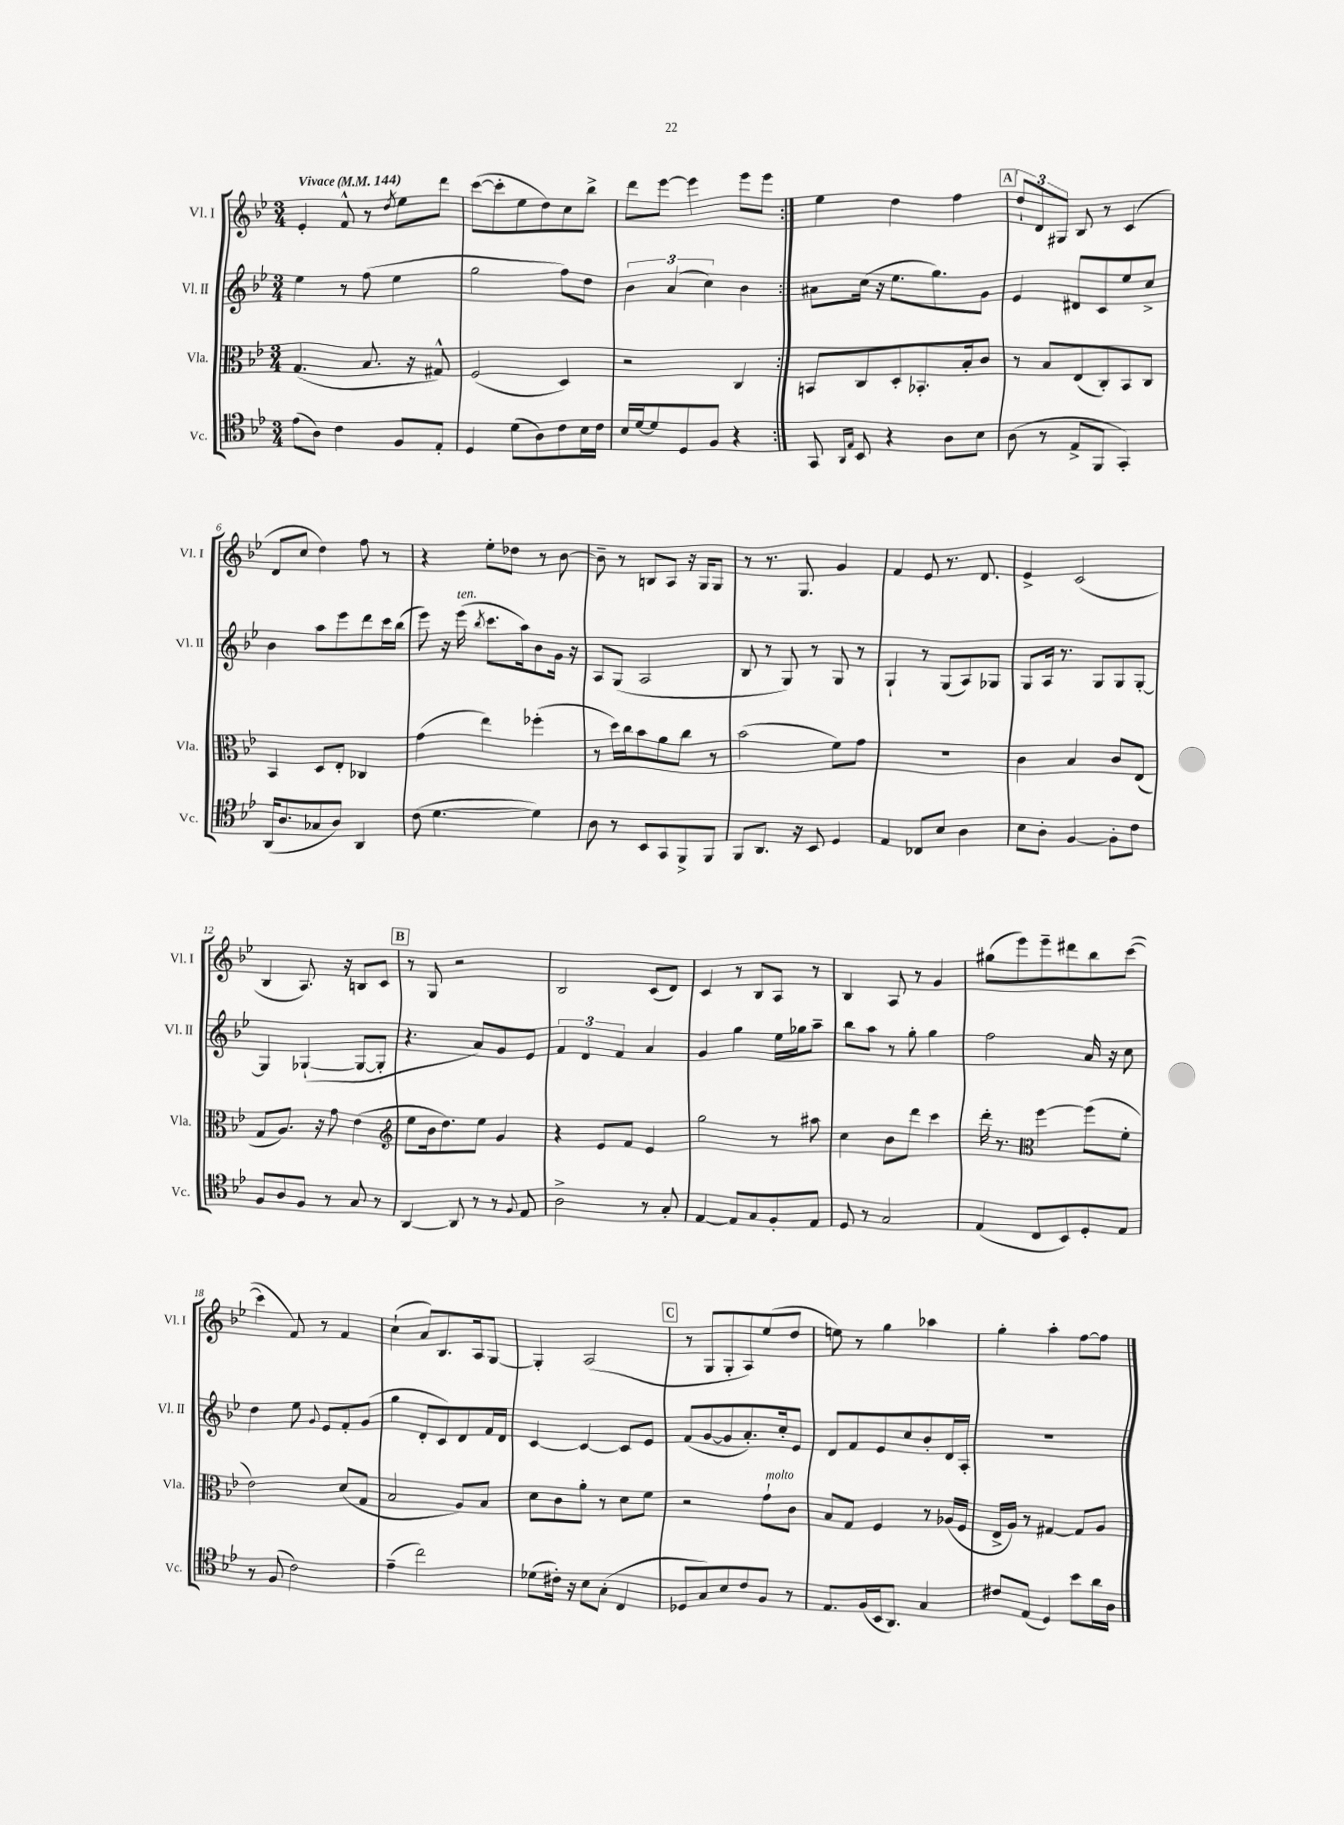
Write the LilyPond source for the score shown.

<<
\new StaffGroup <<
\new Staff = "s0" \with { instrumentName = "Vl. I" shortInstrumentName = "Vl. I" } {
    \clef treble \key bes \major \numericTimeSignature \time 3/4 \tempo "Vivace" 4 = 144
    \autoBeamOff \repeat volta 2 { ees'4-. f'8-^ r8 \acciaccatura { d''8 } ees''8[ d'''8] |
    c'''8[~( c'''8-. ees''8 d''8) c''8 bes''8]-> |
    d'''8[ ees'''8]~ ees'''4 ees'''8[ ees'''8] | }
    ees''4 d''4 f''4 |
    \mark \markup { \box "A" } \tuplet 3/2 { d''8[-! d'8 gis8] } bes8 r8 c'4( |
    d'8[ c''8] d''4) f''8 r8 |
    r4 ees''8[-. des''8] r8 bes'8~ |
    bes'8-- r8 b8[ a8] r16 g16[ g8] |
    r8 r8. g8. g'4 |
    f'4 ees'8 r8. d'8. |
    ees'4-> c'2( |
    bes4 a8.) r16 b8[ c'8] |
    \mark \markup { \box "B" } r8 g8 r2 |
    bes2 c'8[( d'8]) |
    c'4 r8 bes8[ a8] r8 |
    bes4 a8 r8 g'4 |
    gis''8[( ees'''8) ees'''8-- dis'''8 bes''8 c'''8]~( |
    c'''4 f'8) r8 f'4 |
    c''4-!( a'8[) bes8. a16 g8]~ |
    g4-. a2( |
    \mark \markup { \box "C" } r8 g8[ g8-. a8) ees''8( d''8] |
    e''8) r8 g''4 aes''4 |
    g''4-. a''4-. f''8[~ f''8] \bar "|." |
}
\new Staff = "s1" \with { instrumentName = "Vl. II" shortInstrumentName = "Vl. II" } {
    \clef treble \key bes \major \numericTimeSignature \time 3/4
    \autoBeamOff \repeat volta 2 { ees''4 r8 f''8( ees''4 |
    g''2 f''8[) d''8] |
    \tuplet 3/2 { bes'4 a'4( c''4) } bes'4 | }
    ais'8[ c''16]( r16 ees''8.[ g''8.) g'8] |
    \mark \markup { \box "A" } ees'4 dis'8[ c'8 ees''8 c''8]-> |
    bes'4 a''8[ ees'''8 d'''8 c'''16 bes''16]( |
    ees'''8) r16 ees'''16^\markup { \italic "ten." }( \acciaccatura { bes''8 } c'''8.[ a''16) bes'8 g'16] r16 |
    a8[ g8]( a2 |
    bes8 r8 g8) r8 g8 r8 |
    g4-! r8 g8[( a8) ges8] |
    g8[ a16] r8. g8[ g8 g8]~-. |
    g4 ges4~-!( ges8[~ ges8]-. |
    \mark \markup { \box "B" } r4. a'8[) g'8 ees'8] |
    \tuplet 3/2 { f'4 d'4 f'4 } a'4 |
    g'4 g''4 ees''16[ ges''16 a''8]-- |
    bes''8[ a''8] r8 g''8-. g''4 |
    f''2 a'16 r16 c''8 |
    d''4 ees''8 \appoggiatura { g'8 } ees'8[ f'8-. g'8]( |
    g''4 d'8[-. c'8) d'8 f'16 d'16] |
    c'4~ c'4~ c'8[ ees'8] |
    \mark \markup { \box "C" } f'8[( g'8~ g'8 a'8.-.) c''16-. ees'8] |
    d'8[ f'8 ees'8 c''8 bes'8-. d'16 a16]-. |
    R2. \bar "|." |
}
\new Staff = "s2" \with { instrumentName = "Vla." shortInstrumentName = "Vla." } {
    \clef alto \key bes \major \numericTimeSignature \time 3/4
    \autoBeamOff \repeat volta 2 { g4.( bes8. r16 gis8-^) |
    f2( d4) |
    r2 c4 | }
    b,8[ c8 d8-. bes,8.-. bes16-. c'8] |
    \mark \markup { \box "A" } r8 bes8[ ees8( c8-.) bes,8 c8] |
    bes,4 d8[ ees8]-. ces4 |
    g'4( ees''4) fes''4-.( |
    r8 d''16[) c''16 bes'8 a'8 c''8] r8 |
    bes'2( f'8[) g'8] |
    R2. |
    c'4 bes4 c'8[ ees8]( |
    g8[ a8.]) r16 g'8 ees'4( |
    \mark \markup { \box "B" } \clef treble ees''8[ bes'16 d''8.) ees''8] g'4 |
    r4 ees'8[ f'8] ees'4 |
    g''2 r8 ais''8 |
    c''4 bes'8[ d'''8] c'''4 |
    d'''16-. r8. \clef alto f''4~ f''8[( f'8]-. |
    ees'2) d'8[( g8] |
    bes2 a8[) bes8] |
    d'8[ c'8 a'8]-. r8 d'8[ f'8] |
    \mark \markup { \box "C" } r2 g'8[-!^\markup { \italic "molto" } c'8] |
    bes8[ g8] f4 r8 aes16[( f16] |
    ees16[-> a16]) r8 gis4~ gis8[ a8] \bar "|." |
}
\new Staff = "s3" \with { instrumentName = "Vc." shortInstrumentName = "Vc." } {
    \clef tenor \key bes \major \numericTimeSignature \time 3/4
    \autoBeamOff \repeat volta 2 { ees'8[( a8]) c'4 f8[ ees8]-. |
    d4 d'8[( a8) c'8 bes16 c'16] |
    bes16[ d'16~ d'8 d8 f8] r4 | }
    g,8 \grace { a,16[ ees16] } bes,8 r4 a8[ bes8] |
    \mark \markup { \box "A" } a8( r8 ees8[-> f,8] g,4-.) |
    a,16[( a8. ges8 a8]) a,4 |
    c'8( d'4.~ d'4) |
    a8 r8 bes,8[ g,8 f,8-> f,8] |
    f,8[ a,8.] r16 bes,8 d4 |
    ees4 ces8[ bes8] a4 |
    bes8[ a8]-. f4~ f8[-. c'8] |
    f8[ a8 f8] r8 g8 r8 |
    \mark \markup { \box "B" } a,4~ a,8 r8 r8 \appoggiatura { f8 } ees8 |
    a2-> r8 g8-. |
    ees4~ ees8[ g8 f8-. ees8] |
    d8 r8 g2 |
    ees4( c8[ bes,8) d8-. ees8] |
    r8 f8( c'2) |
    ees'4--( c''2) |
    des'8[( cis'16]-.) r16 bes8[ g8]-.( c4 |
    \mark \markup { \box "C" } des8[ g8) bes8 c'8 f8] r8 |
    ees8.[ f16( bes,16 a,8.]) g4 |
    cis'8[ ees8]( d4) bes'8[ a'16 a16] \bar "|." |
}
>>
>>
